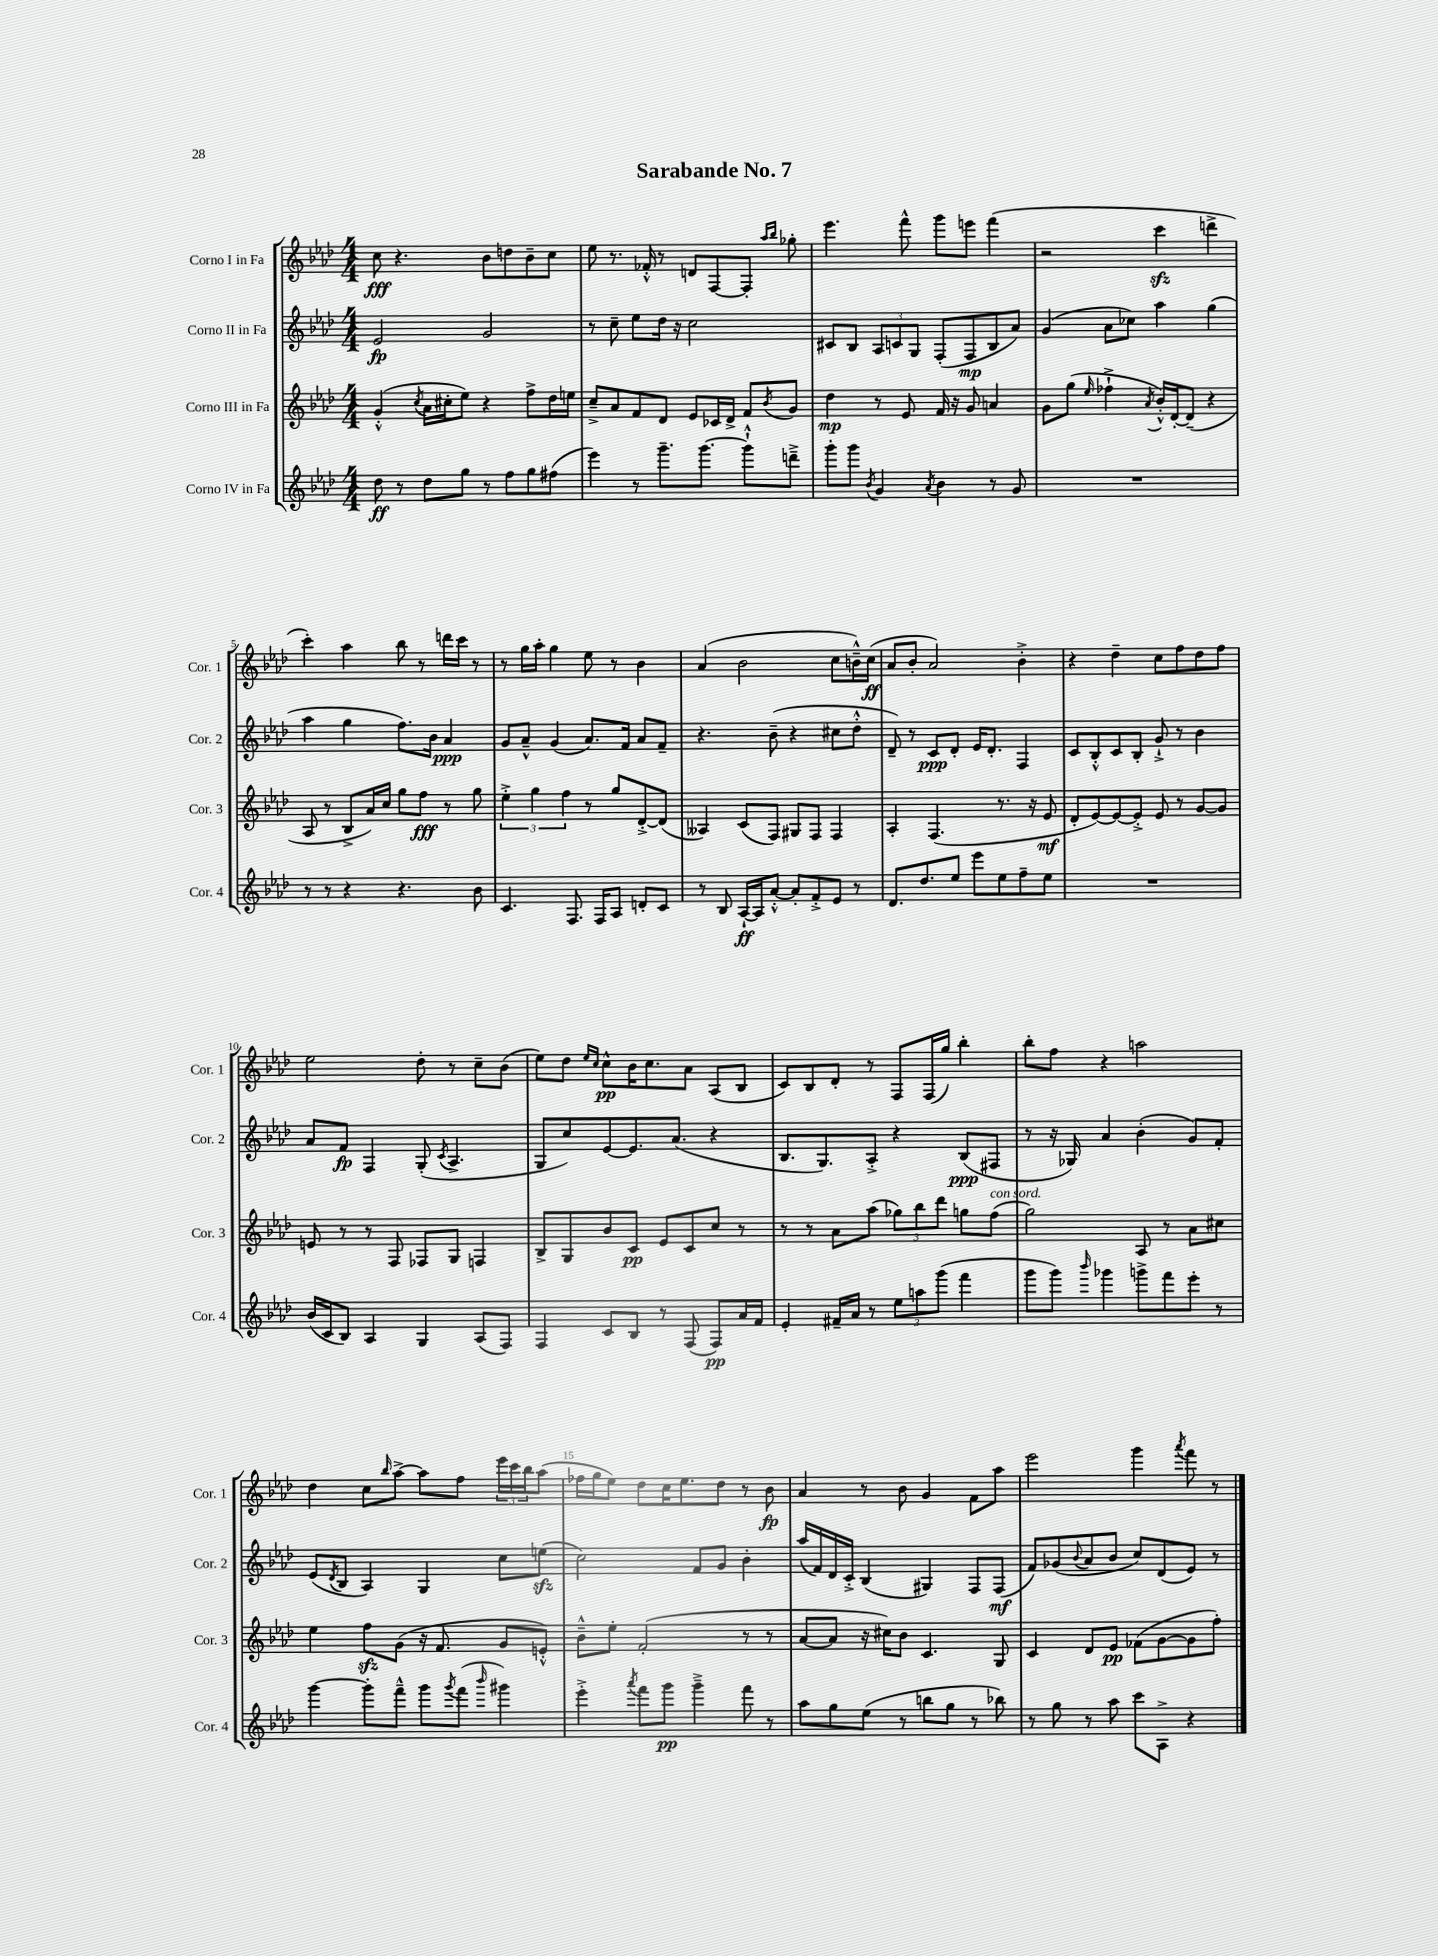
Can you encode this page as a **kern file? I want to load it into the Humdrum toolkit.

**kern	**dynam	**kern	**dynam	**kern	**dynam	**kern	**dynam
*part4	*part4	*part3	*part3	*part2	*part2	*part1	*part1
*staff4	*staff4	*staff3	*staff3	*staff2	*staff2	*staff1	*staff1
*I"Corno IV in Fa	*	*I"Corno III in Fa	*	*I"Corno II in Fa	*	*I"Corno I in Fa	*
*I'Cor. 4	*	*I'Cor. 3	*	*I'Cor. 2	*	*I'Cor. 1	*
*clefG2	*	*clefG2	*	*clefG2	*	*clefG2	*
*k[b-e-a-d-]	*	*k[b-e-a-d-]	*	*k[b-e-a-d-]	*	*k[b-e-a-d-]	*
*M4/4	*	*M4/4	*	*M4/4	*	*M4/4	*
=1	=1	=1	=1	=1	=1	=1	=1
8dd-\	ff	(4g'^^/	.	2e-/	fp	8cc\	fff
8r	.	.	.	.	.	4.r	.
.	.	8qcc/	.	.	.	.	.
8dd-\L	.	16a-\LL	.	.	.	.	.
.	.	16cc#X'\J	.	.	.	.	.
8gg\J	.	8ee-\J)	.	.	.	.	.
8r	.	4r	.	2g/	.	8b-\L	.
8ff\L	.	.	.	.	.	8ddn\	.
8gg\	.	8ff^\L	.	.	.	8b-~\	.
(8ff#X\J	.	16dd-\L	.	.	.	8cc\J	.
.	.	16een\JJ	.	.	.	.	.
=2	=2	=2	=2	=2	=2	=2	=2
4eee-\)	.	8cc~^/L	.	8r	.	8ee-\	.
.	.	8a-/	.	8cc~\	.	8.r	.
8r	.	8f/	.	8ee-\L	.	.	.
.	.	.	.	.	.	16f-X'^^/	.
8.ggg~\L	.	8d-/J	.	16dd-\Jk	.	8r	.
.	.	.	.	16r	.	.	.
.	.	8e-/L	.	2cc\	.	8dn/L	.
[8.ggg\J	.	.	.	.	.	.	.
.	.	16c-X/L	.	.	.	[8F/	.
.	.	16d-^/JJ	.	.	.	.	.
8ggg`^^\L]	.	8f/L	.	.	.	8F'/J]	.
.	.	.	.	.	.	16qqaa-/LL	.
.	.	8qb-/	.	.	.	16qqbb-/JJ	.
8dddn~^\J	.	8g/J	.	.	.	8gg-X'\	.
=3	=3	=3	=3	=3	=3	=3	=3
8ggg'\L	.	4dd-\	mp	8c#X/L	.	4.eee-\	.
8ggg\J	.	.	.	8B-/J	.	.	.
8qb-/	.	.	.	.	.	.	.
4g/	.	8r	.	12A-/L	.	.	.
.	.	.	.	12cn/	.	.	.
.	.	8e-/	.	.	.	8fff^^\	.
.	.	.	.	12G/J	.	.	.
8qa-/	.	.	.	.	.	.	.
4b-\	.	16f/	.	(8F'/L	.	8ggg\L	.
.	.	16r	.	.	.	.	.
.	.	8g/	.	8F/	mp	8eeen\J	.
8r	.	4an/	.	8B-/	.	(4fff\	.
8g/	.	.	.	8a-/J)	.	.	.
=4	=4	=4	=4	=4	=4	=4	=4
1r	.	8g\L	.	(4g/	.	2r	.
.	.	(8gg\J	.	.	.	.	.
.	.	16qqee-/	.	.	.	.	.
.	.	4ff-X`^\	.	8a-\L	.	.	.
.	.	.	.	8cc-X\J)	.	.	.
.	.	8qa-/	.	.	.	.	.
.	.	16b-'^^/LL)	.	4aa-\	.	4ccczz\	.
.	.	[16d-'/J	.	.	.	.	.
.	.	(8d-~/J]	.	.	.	.	.
.	.	4r	.	(4gg\	.	4dddn^\	.
!!LO:LB:g=z
=5	=5	=5	=5	=5	=5	=5	=5
8r	.	8A-/	.	4aa-\	.	4ccc'\)	.
8r	.	8r	.	.	.	.	.
4r	.	8B-^/L	.	4gg\	.	4aa-\	.
.	.	16a-/L)	.	.	.	.	.
.	.	16cc/JJ	.	.	.	.	.
4.r	.	8gg\L	.	8.ff\L)	.	8bb-\	.
.	.	8ff\J	fff	.	.	8r	.
.	.	.	.	16b-\Jk	.	.	.
.	.	8r	.	4a-/	ppp	16dddn\LL	.
.	.	.	.	.	.	16ccc\JJ	.
8b-\	.	8gg\	.	.	.	8r	.
=6	=6	=6	=6	=6	=6	=6	=6
4.c/	.	6ee-'^\	.	8g/L	.	8r	.
.	.	.	.	8a-~^^/J	.	16gg\LL	.
.	.	6gg\	.	.	.	.	.
.	.	.	.	.	.	16aa-'\JJ	.
.	.	.	.	(4g/	.	4gg\	.
.	.	6ff\	.	.	.	.	.
8.F/	.	.	.	.	.	.	.
.	.	8r	.	8.a-/L)	.	8ee-\	.
16F/KL	.	.	.	.	.	.	.
8A-/J	.	8gg/L	.	.	.	8r	.
.	.	.	.	16f/Jk	.	.	.
8dn'/L	.	[8d-'^/	.	8a-/L	.	4b-\	.
8c/J	.	(8d-/J]	.	8f~/J	.	.	.
=7	=7	=7	=7	=7	=7	=7	=7
8r	.	4A--X/)	.	4.r	.	(4a-/	.
8B-/	.	.	.	.	.	.	.
[16A-`/LL	ff	(8c/L	.	.	.	2b-\	.
16A-/J]	.	.	.	.	.	.	.
[8a-'^^/J	.	8F/J)	.	(8b-~\	.	.	.
8a-'/L]	.	8G#X/L	.	4r	.	.	.
8f'^/	.	8F/J	.	.	.	.	.
8e-/J	.	4F/	.	8cc#X\L	.	8cc\L	.
8r	.	.	.	8dd-'^^\J	.	16bn~^^\L)	.
.	.	.	.	.	.	(16cc\JJ	ff
=8	=8	=8	=8	=8	=8	=8	=8
8.d-/L	.	4A-'/	.	8d-~/)	.	8a-/L	.
.	.	.	.	8r	.	8b-'/J	.
8.dd-/	.	.	.	.	.	.	.
.	.	(4.F/	.	8c/L	ppp	2a-/)	.
8ee-/J	.	.	.	8d-'/J	.	.	.
8eee-\L	.	.	.	16e-/KL	.	.	.
.	.	.	.	8.d-'/J	.	.	.
8ee-\	.	8.r	.	.	.	.	.
8ff~\	.	.	.	4F/	.	4b-'^\	.
.	.	16r	.	.	.	.	.
8ee-\J	.	8e-/	mf	.	.	.	.
=9	=9	=9	=9	=9	=9	=9	=9
1r	.	8d-'/L	.	8c/L	.	4r	.
.	.	[8e-/)	.	8B-'^^/	.	.	.
.	.	8e-/_	.	8c/	.	4dd-~\	.
.	.	8e-'^/J]	.	8B-'/J	.	.	.
.	.	8e-/	.	8g`^/	.	8cc\L	.
.	.	8r	.	8r	.	8ff\	.
.	.	[8g/L	.	4b-\	.	8dd-\	.
.	.	8g/J]	.	.	.	8ff\J	.
!!LO:LB:g=z
=10	=10	=10	=10	=10	=10	=10	=10
(16b-/LL	.	8en/	.	8a-/L	.	2ee-\	.
16c/J	.	.	.	.	.	.	.
8B-/J)	.	8r	.	8f/J	fp	.	.
4A-/	.	8r	.	4F/	.	.	.
.	.	8F/	.	.	.	.	.
4G/	.	8F-X/L	.	(8G'/	.	8dd-'\	.
.	.	.	.	8qc/	.	.	.
.	.	8G/J	.	4.A-^/	.	8r	.
(8A-/L	.	4Fn/	.	.	.	8cc~\L	.
8F/J)	.	.	.	.	.	(8b-\J	.
=11	=11	=11	=11	=11	=11	=11	=11
4F/	.	8B-^/L	.	8G/L	.	8ee-\L)	.
.	.	8G/	.	8cc/)	.	8dd-\J	.
.	.	.	.	.	.	16qqee-/LL	.
.	.	.	.	.	.	16qqcc/JJ	.
8c/L	.	8b-/	.	[8e-/	.	8cc^^\L	pp
8B-/J	.	8c/J	pp	8.e-/]	.	16b-\K	.
.	.	.	.	.	.	8.cc\	.
8r	.	8e-/L	.	.	.	.	.
.	.	.	.	(8.a-/J	.	.	.
(8F/	.	8c/	.	.	.	8a-\J	.
8F/L)	pp	8cc/J	.	4r	.	(8A-/L	.
16a-/L	.	8r	.	.	.	8B-/J	.
16f/JJ	.	.	.	.	.	.	.
=12	=12	=12	=12	=12	=12	=12	=12
4e-'/	.	8r	.	8.B-/L	.	8c/L)	.
.	.	8r	.	.	.	8B-/	.
.	.	.	.	8.G/)	.	.	.
16f#X~/LL	.	8a-\L	.	.	.	8d-'/J	.
16a-/JJ	.	.	.	.	.	.	.
8r	.	(8aa-\J	.	8A-'^/J	.	8r	.
12ee-\L	.	12gg-X\L)	.	4r	.	8F/L	.
12aan\	.	12bb-\	.	.	.	.	.
.	.	.	.	.	.	(16F/L	.
(12ggg\J	.	12ddd-\J	.	.	.	.	.
.	.	.	.	.	.	16gg/JJ)	.
4fff\	.	8ggn\L	.	(8B-/L	ppp	4bb-'\	.
!	!	!LO:TX:a:i:t=con sord.	!	!	!	!	!
.	.	(8ff\J	.	8F#X/J	.	.	.
=13	=13	=13	=13	=13	=13	=13	=13
8ggg\L	.	2gg\)	.	8r	.	8bb-'\L	.
8ggg\J)	.	.	.	16r	.	8ff\J	.
.	.	.	.	16G-X/)	.	.	.
16qqbbb-/	.	.	.	.	.	.	.
4ggg-X\	.	.	.	4a-/	.	4r	.
8gggn^\L	.	8A-/	.	(4b-'\	.	2aan\	.
8fff\	.	8r	.	.	.	.	.
8eee-'\J	.	8a-\L	.	8g/L)	.	.	.
8r	.	8cc#X\J	.	8f'/J	.	.	.
!!LO:LB:g=z
=14	=14	=14	=14	=14	=14	=14	=14
[4ggg\	.	4ee-\	.	(8e-/L	.	4dd-\	.
.	.	.	.	8qd-/	.	.	.
.	.	.	.	8B-/J	.	.	.
8ggg'\L]	.	8ffzz\L	.	4A-/)	.	8cc\L	.
.	.	.	.	.	.	16qqbb-/	.
8fff~^^\J	.	(8g\J	.	.	.	[8aa-^\J	.
8ggg\L	.	16r	.	4G/	.	8aa-\L]	.
.	.	8.f/	.	.	.	.	.
8qggg/	.	.	.	.	.	.	.
(8fff\J	.	.	.	.	.	8ff\J	.
16qqbbb-/	.	.	.	.	.	.	.
4ggg#X\)	.	8g/L	.	8cc\L	.	24eee-\LL	.
.	.	.	.	.	.	24ccc\	.
.	.	.	.	.	.	24bb-\J	.
.	.	8en'^^/J)	.	(8eenzz\J	.	(8aa-\J	.
=15	=15	=15	=15	=15	=15	=15	=15
4eee-'^\	.	8b-~^^\L	.	2cc\)	.	16ff-X\LL	.
.	.	.	.	.	.	16gg\J	.
.	.	8ee-'\J	.	.	.	8ee-\J)	.
8qaaa-/	.	.	.	.	.	.	.
8fff\L	.	(2f'/	.	.	.	8dd-\L	.
8ggg\J	pp	.	.	.	.	16cc\K	.
.	.	.	.	.	.	8.ee-\	.
4ggg~^\	.	.	.	8f/L	.	.	.
.	.	.	.	8g/J	.	8dd-\J	.
8fff\	.	8r	.	4b-'\	.	8r	.
8r	.	8r	.	.	.	8b-\	fp
=16	=16	=16	=16	=16	=16	=16	=16
8aa-\L	.	[8a-/L	.	(16aa-/LL	.	4a-/	.
.	.	.	.	16f/)	.	.	.
8gg\	.	8a-/J]	.	16d-/	.	.	.
.	.	.	.	16c'^/JJ	.	.	.
(8ee-\J	.	16r	.	(4B-/	.	8r	.
.	.	16cc#X\KL)	.	.	.	.	.
8r	.	8b-\J	.	.	.	8b-\	.
8bbn\L	.	4.c/	.	4G#X/)	.	4g/	.
8gg\J	.	.	.	.	.	.	.
8r	.	.	.	8F/L	.	8f\L	.
8bb-X\)	.	8G/	.	(8F/J	mf	8aa-\J	.
=17	=17	=17	=17	=17	=17	=17	=17
8r	.	4c/	.	8f/L)	.	2eee-\	.
8gg\	.	.	.	(8g-X/	.	.	.
.	.	.	.	8qqb-/	.	.	.
8r	.	8d-/L	.	8a-/	.	.	.
8aa-\	.	8e-/J	pp	8b-/J	.	.	.
8ccc\L	.	(8f-X\L	.	8cc/L)	.	4ggg\	.
8A-^\J	.	[8g\	.	(8d-/	.	.	.
.	.	.	.	.	.	8qaaa-/	.
4r	.	8g\]	.	8e-/J)	.	8fff\	.
.	.	8ff'\J)	.	8r	.	8r	.
==	==	==	==	==	==	==	==
*-	*-	*-	*-	*-	*-	*-	*-
